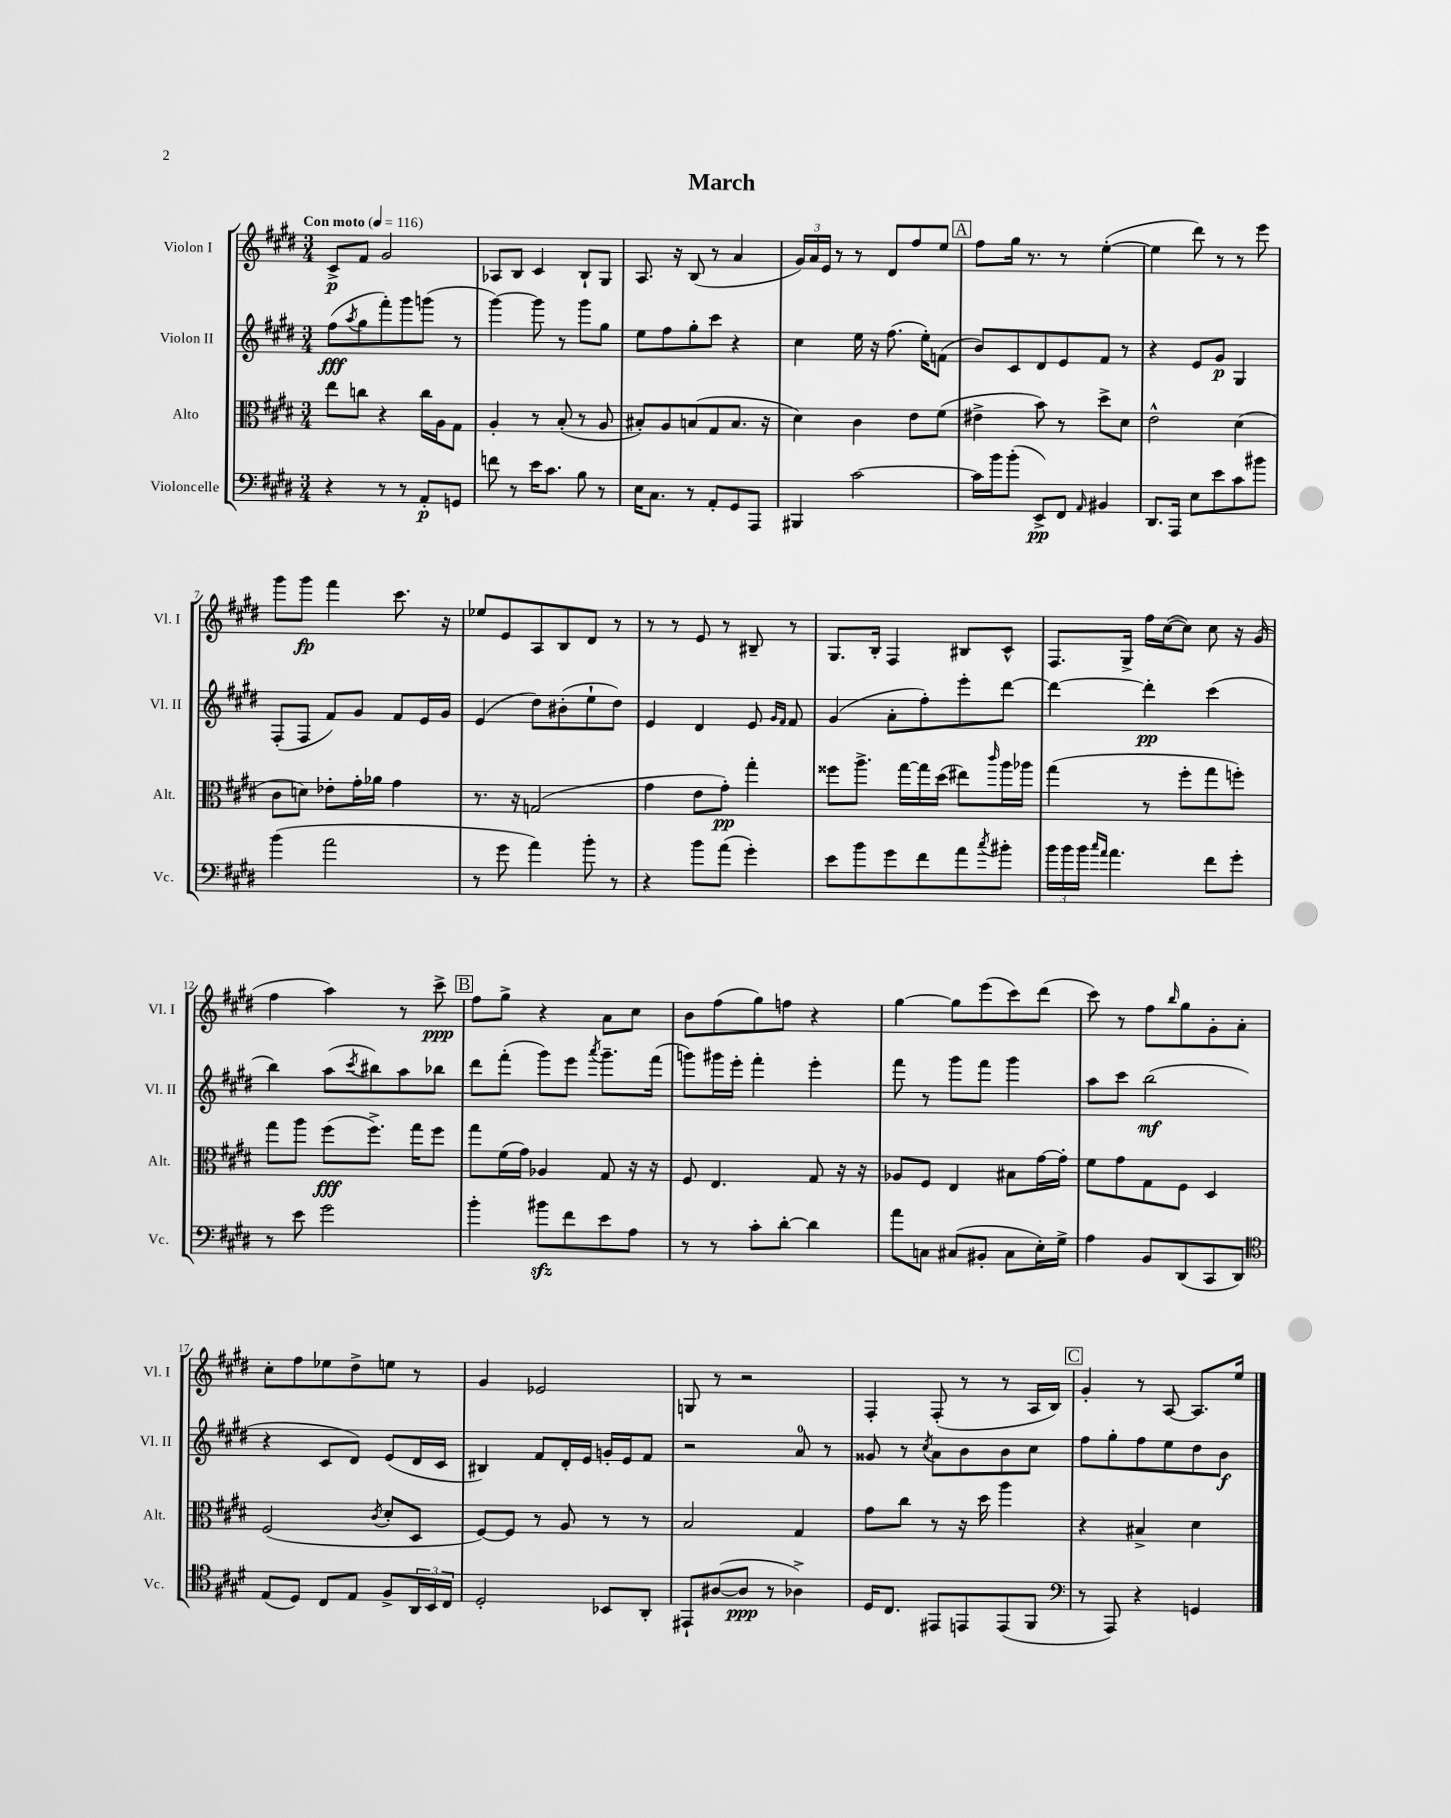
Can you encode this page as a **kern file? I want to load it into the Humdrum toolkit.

**kern	**kern	**kern	**kern
*staff4	*staff3	*staff2	*staff1
*clefF4	*clefC3	*clefG2	*clefG2
*k[f#c#g#d#]	*k[f#c#g#d#]	*k[f#c#g#d#]	*k[f#c#g#d#]
*M3/4	*M3/4	*M3/4	*M3/4
*MM116	*MM116	*MM116	*MM116
4r	8ee	(8ff#	8c#^
.	.	8qaa	.
.	8cc	8gg#	8f#
8r	4r	8fff#')	2g#
8r	.	8ggg#	.
8AA'	16cc	(8ggg	.
.	16A	.	.
8GG	8G#	8r	.
=	=	=	=
8f	4A'	[4ggg#)	8A-
8r	.	.	8B
16e	8r	8ggg#]	4c#
8.c#	.	.	.
.	(8B'	8r	.
8B	8r	8ggg#	8B`
8r	8A	8gg#	8G#
=	=	=	=
16E	8B#')	8ee	8.A
8.C#	.	.	.
.	8A	8ff#	.
.	.	.	16r
8r	(8B	8gg#'	(8B
8AA'	8G#	8ccc#	8r
8GG#	8.B	4r	4a
8AAA	.	.	.
.	16r	.	.
=	=	=	=
4BBB#	4d#)	4cc#	24g#)
.	.	.	24a
.	.	.	24e
.	.	.	8r
[2c#	4c#	16ee	8r
.	.	16r	.
.	.	(8.ff#	8d#
.	8e	.	8ff#
.	.	16ee')	.
.	(8f#	(8f	8ee
=	=	=	=
16c#]	4e#^	8b)	8ff#
16b	.	.	.
(8b'	.	8c#	16gg#
.	.	.	8.r
8EE^)	8b)	8d#	.
8FF#	8r	8e	8r
16qqAA	.	.	.
4BB#	8dd#^	8f#	([4ee'
.	8d#	8r	.
=	=	=	=
8.DD#	2e^^	4r	4ee]
16AAA	.	.	.
8E	.	8e	8ddd#)
8e	.	8g#	8r
8c#	(4d#	4G#	8r
8b#	.	.	8eee
=	=	=	=
(4b	8c#	(8F#'	8ggg#
.	8d)	8F#	8ggg#
2a	8e-'	8f#)	4fff#
.	16g#'	8g#	.
.	16a-	.	.
.	4g#	8f#	8.ccc#
.	.	16e	.
.	.	16g#	16r
=	=	=	=
8r	8.r	(4e	8ee-
8g#	.	.	8e
.	16r	.	.
4a)	(2G	8dd#)	8A
.	.	(8b#'	8B
8b'	.	8ee`	8d#
8r	.	8dd#)	8r
=	=	=	=
4r	4g#	4e	8r
.	.	.	8r
8b	8e	4d#	8e
(8a	8g#')	.	8r
4g#')	4gg#'	8e	8B#~
.	.	16qqg#	.
.	.	16qqf#	.
.	.	8f#	8r
=	=	=	=
8e	8ff##	(4g#	8.G#
8b	8.aa^	.	.
.	.	.	16B'
8g#	.	8a'	4F#
.	[16gg#	.	.
8f#	16gg#]	8ff#')	.
.	(16dd#	.	.
8a	8ee#)	8eee'	8B#
8qcc#	16qqccc#	.	.
8b#'	16aa	[8ddd#	8c#^^
.	16aa-	.	.
=	=	=	=
24b	(4gg#	4ddd#_	8.F#
24b	.	.	.
24b	.	.	.
16qqcc#	.	.	.
16qqa	.	.	.
4.a	.	.	.
.	.	.	16G#^
.	8r	4ddd#']	16ff#
.	.	.	([16cc#
.	8ff#'	.	8cc#])
8f#	8gg#	(4ccc#	8cc#
8g#'	8ff')	.	16r
.	.	.	(16g#
=	=	=	=
8r	8gg#	4bb)	4ff#
8e	8aa	.	.
2g#	(8ff#	(8aa	4aa)
.	.	8qccc#	.
.	8.ff#^)	8bb#)	.
.	.	8aa	8r
.	16gg#	.	.
.	8ff#	8bb-	8ccc#^
=	=	=	=
4b'	8gg#	8ddd#	8ff#
.	(16f#	(8fff#'	8gg#^
.	16g#)	.	.
8b#	4A-	8ggg#)	4r
8f#	.	8eee	.
.	.	8qaaa	.
8e	8G#	8.ggg#~	8a
8A	16r	.	8cc#
.	16r	(16fff#	.
=	=	=	=
8r	8F#	8ggg)	8b
8r	4.E	16ggg#	(8ff#
.	.	16eee'	.
8c#'	.	4fff#'	8gg#)
[8d#'	.	.	8ff
4d#]	8G#	4eee'	4r
.	16r	.	.
.	16r	.	.
=	=	=	=
8a	8A-	8fff#	[4gg#
8C	8F#	8r	.
(8C#	4E	8ggg#	8gg#]
8BB#'	.	8fff#	(8eee
8C#	8B#	4ggg#	8ccc#)
16E')	[16g#	.	(8ddd#
16G#^	16g#']	.	.
=	=	=	=
4A	8f#	8aa	8ccc#)
.	8g#	8ccc#	8r
8BB	8G#	(2bb	8ff#
.	.	.	16qqbb
(8DD#	8F#	.	8gg#
8CC#	4D#	.	8g#'
8DD#)	.	.	8a'
=	=	=	=
*clefC4	*	*	*
(8E	(2F#	4r	8cc#'
8D#)	.	.	8ff#
8C#	.	8c#	8ee-
8E	.	8d#)	8dd#^
.	8qc#	.	.
8F#^	8d#'	(8e	8ee
24AA	8D#	16d#	8r
24BB	.	.	.
.	.	16c#	.
24C#	.	.	.
=	=	=	=
2D#'	[8F#)	4B#)	4g#
.	8F#]	.	.
.	8r	8f#	2e-
.	8A	16d#'	.
.	.	16e	.
8BB-	8r	16g'	.
.	.	16e	.
8AA'	8r	8f#	.
=	=	=	=
8EE#`	2B	2r	8G
([8A#	.	.	8r
8A#]	.	.	2r
8r	.	.	.
4A-^)	4G#	8a	.
.	.	8r	.
=	=	=	=
16D#	8g#	8g##	4F#'
8.C#	.	.	.
.	8cc#	8r	.
.	.	8qcc#	.
8EE#	8r	8a	(8F#'
8EE	16r	8b	8r
.	16dd#	.	.
(8EE	4aa	8b	8r
8FF#	.	8cc#	16A
.	.	.	16B)
=	=	=	=
*clefF4	*	*	*
8r	4r	8ff#	4g#'
8AAA)	.	8gg#'	.
4r	4B#^	8ff#	8r
.	.	8ee	[8A
4GG	4d#	8dd#	8.A]
.	.	8b	.
.	.	.	16ee
==	==	==	==
*-	*-	*-	*-
